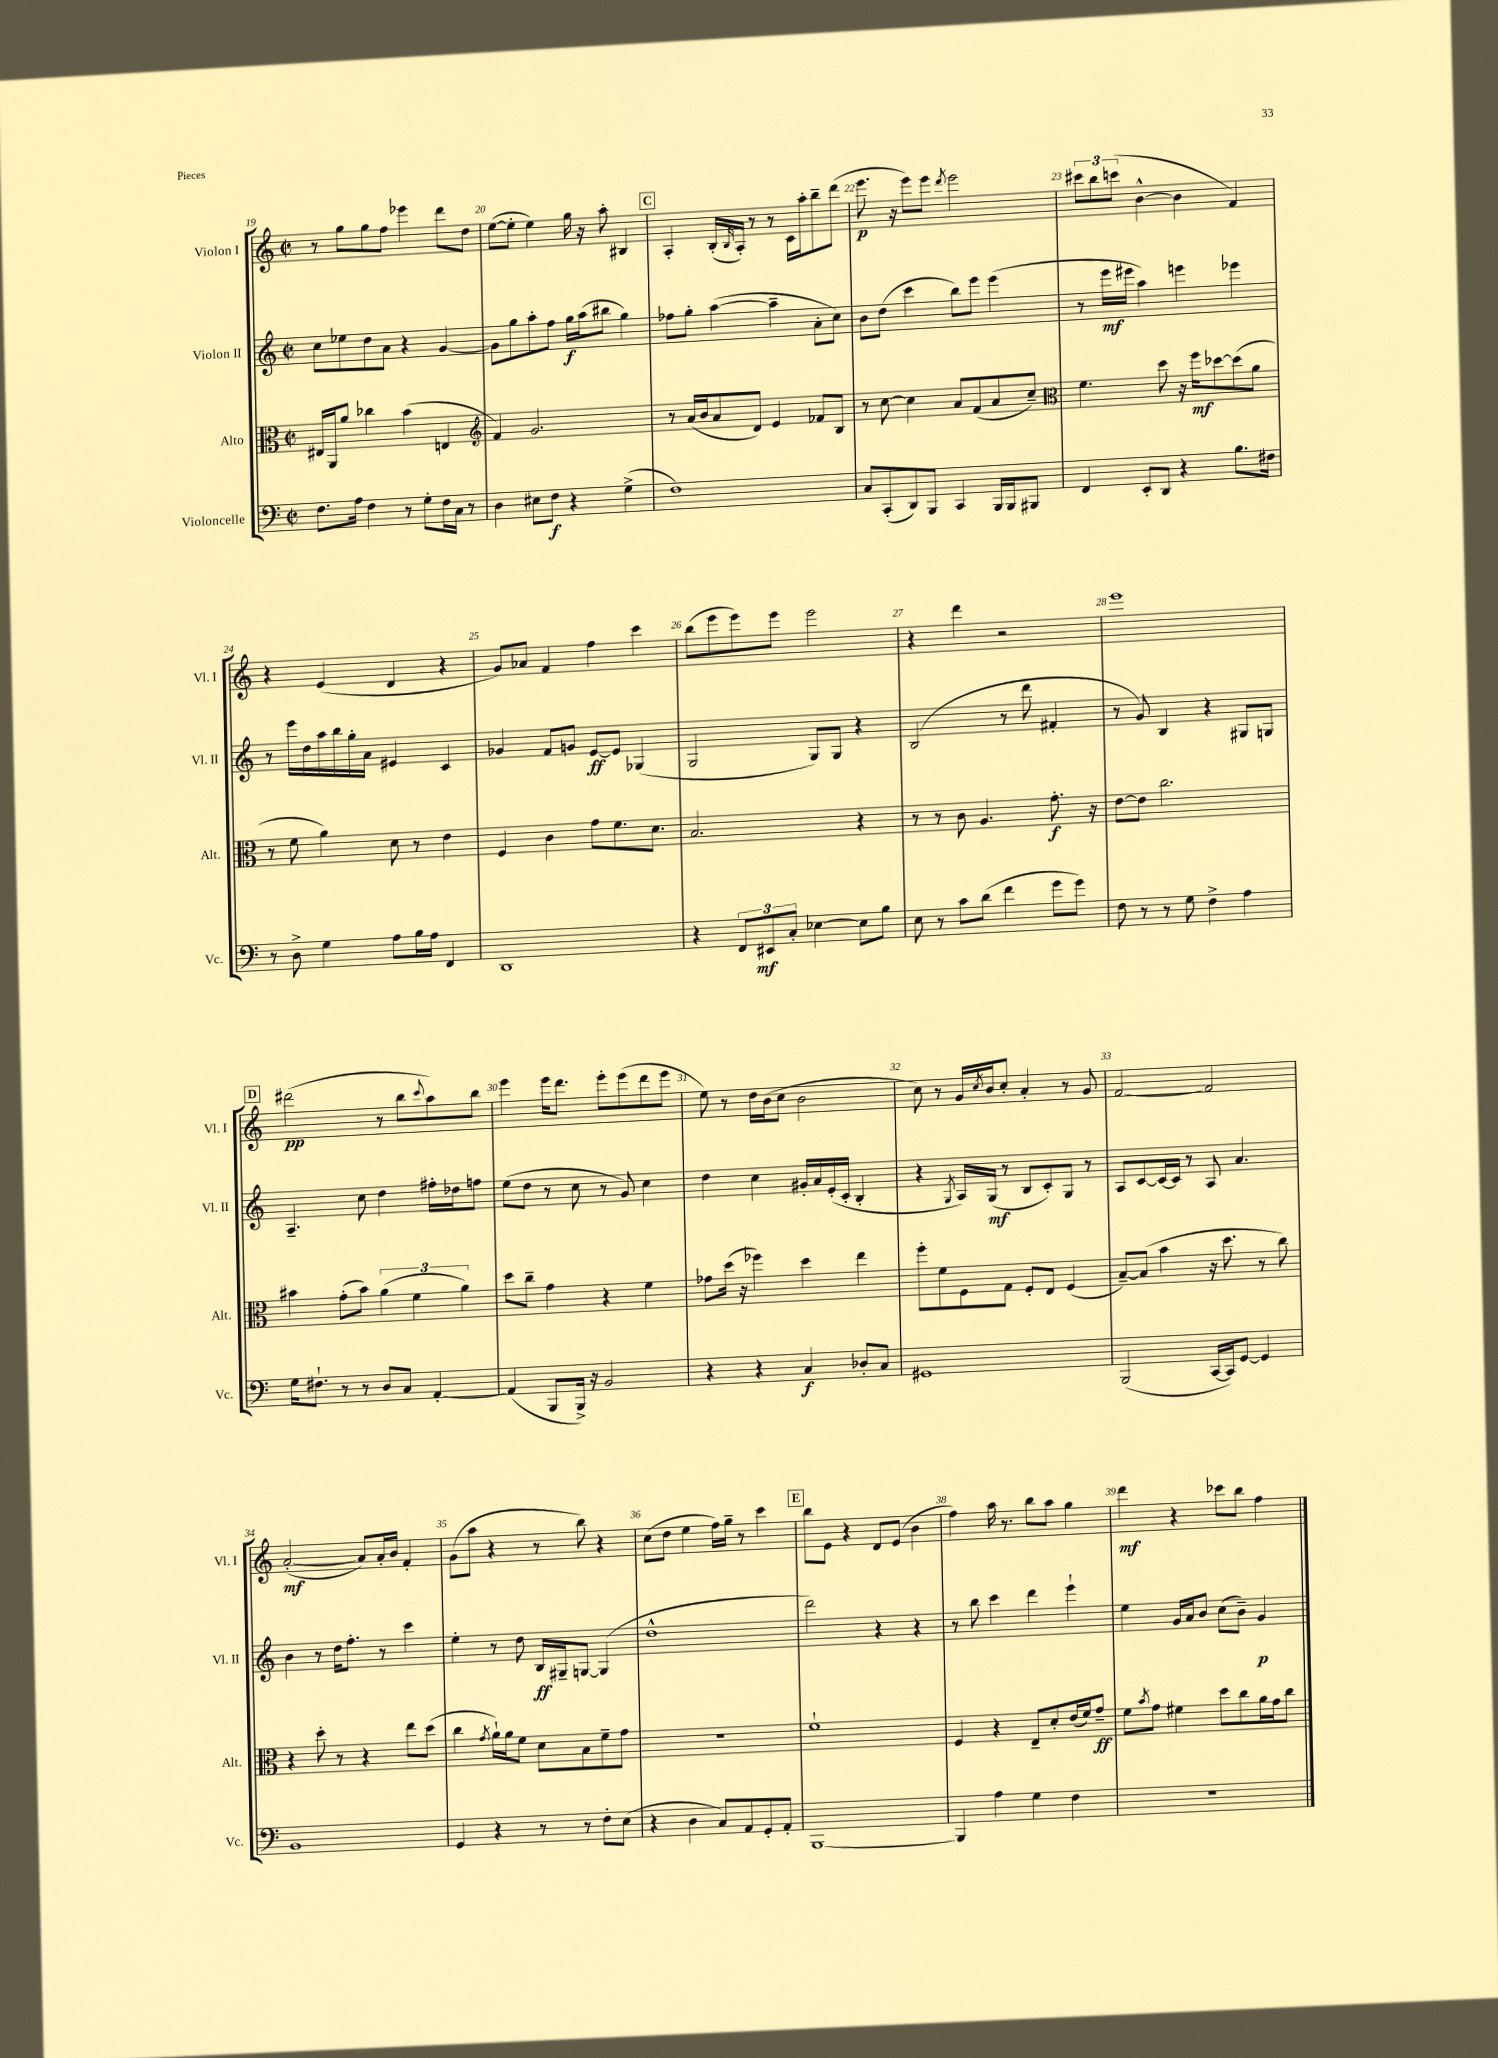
<<
\new StaffGroup <<
\new Staff = "s0" \with { instrumentName = "Violon I" shortInstrumentName = "Vl. I" } {
    \clef treble \key c \major \defaultTimeSignature \time 2/2
    r8 g''8 g''8 f''8 ees'''4 d'''8 d''8 |
    e''8~( e''8-. e''4) g''16 r16 a''8-. bis4 |
    \mark \markup { \box "C" } a4-. b16-.( \grace { b16 } a16-.) r8 r8 c'16 a''16-. b''8-- d'''8( |
    e'''8.\p r16 e'''8) e'''8 \acciaccatura { d'''8 } e'''2 |
    \tuplet 3/2 { cis'''8 b''8 c'''8( } b'4~-^ b'4 f'4) |
    r4 e'4( d'4 r4 |
    g'8) aes'8 f'4 f''4 c'''4 |
    b''8( e'''8 e'''8) e'''8 e'''2 |
    r4 d'''4 r2 |
    e'''1 |
    \mark \markup { \box "D" } dis'''2\pp( r8 b''8 \appoggiatura { c'''8 } a''8) b''8 |
    e'''4 e'''16 d'''8. e'''8-. e'''8( d'''8 e'''8 |
    e''8) r8 d''16 b'16( c''8 b'2 |
    c''8) r8 g'16 \acciaccatura { c''8 } b'16 c''8-. a'4-. r8 g'8 |
    f'2~ f'2 |
    a'2~-.\mf( a'8) a'16-. b'16 f'4-. |
    g'8( a''8 r4 r8 b''8) r4 |
    c''8( d''8 e''4 f''16) g''16-- r8 c'''4 |
    \mark \markup { \box "E" } b''8 e'8 r4 d'8 e'8( b'4 |
    f''4) a''16 r8. b''8 a''8 g''4 |
    d'''4\mf r4 ces'''8 b''8 f''4 \bar "|." |
}
\new Staff = "s1" \with { instrumentName = "Violon II" shortInstrumentName = "Vl. II" } {
    \clef treble \key c \major \defaultTimeSignature \time 2/2
    c''8 ees''8 d''8 a'8 r4 g'4~ |
    g'8 g''8 a''8-. f''8 g''16\f a''16( bis''8 g''4) |
    \mark \markup { \box "C" } fes''8 g''8-. a''4~( a''4-- a'8-. c''8) |
    b'8 d''8( c'''4 b''8) e'''8 e'''4( |
    r8 e'''16\mf eis'''16 a''4) e'''4 ees'''4 |
    r8 e'''16 d''16 a''16 b''16 g''16-. a'16 eis'4 c'4 |
    ges'4 f'8 g'8 e'8~\ff e'8 ges4( |
    g2 g8) g8 r4 |
    b2( r8 d'''8 fis'4-. |
    r8 g'8) b4 r4 gis8 g8 |
    \mark \markup { \box "D" } a4.-- c''8 d''4 fis''16-. des''16 f''8 |
    e''8( d''8 r8 c''8 r8 g'8) c''4 |
    d''4 c''4 gis'16-. a'16 e'16-.( c'16-. b4-. |
    r4 \acciaccatura { g8 } a16) g16\mf( r8 b8 c'8-.) g8 r8 |
    a8 c'8~ c'16~ c'16 r8 a8 a'4. |
    b'4 r8 d''16 f''8.-. r8 c'''4 |
    e''4-. r8 d''8 b16\ff gis16-- g8~ g4( |
    d''1-^ |
    \mark \markup { \box "E" } d'''2) r4 r4 |
    r8 b''8 c'''4 d'''4 e'''4-! |
    e''4 g'16 a'16 b'8 c''8( b'8--) g'4\p \bar "|." |
}
\new Staff = "s2" \with { instrumentName = "Alto" shortInstrumentName = "Alt." } {
    \clef alto \key c \major \defaultTimeSignature \time 2/2
    eis16 a,16 a'8 ces''4 b'4( e4 |
    \clef treble f'4) g'2. |
    \mark \markup { \box "C" } r8 a'16( b'16 a'8 d'8) e'4 fes'8 b8 |
    r8 c''8~ c''4 a'8 f'8( a'8 c''8--) |
    \clef alto f'4. d''8 r16 f''16\mf des''8~ des''8( a'8 |
    r8 f'8 a'4) d'8 r8 e'4 |
    f4 c'4 g'8 f'8. d'8. |
    b2. r4 |
    r8 r8 c'8 a4. g'8.-.\f r16 |
    e'8~ e'8 c''2. |
    \mark \markup { \box "D" } bis'4 g'8-.( bis'8) \tuplet 3/2 { a'4( f'4 a'4) } |
    d''8 c''8-- g'4 r4 f'4 |
    ges'8 d''16( r16 fes''4) d''4 e''4 |
    f''8-. f'8 f8 g8 f8-. e8 f4( |
    b8~--) b8( b'4 r16 d''8. r8 c''8) |
    r4 d''8-. r8 r4 e''8 d''8( |
    c''4 \acciaccatura { g'8 } a'16-!) a'16 f'8 d'8 b8 f'8-- g'8 |
    R1 |
    \mark \markup { \box "E" } f'1-! |
    f4 r4 e8-- d'8-. e'16( f'16) g'8--\ff |
    f'8 \acciaccatura { b'8 } g'8 fis'4 d''8 c''8 a'16 g'16 c''8 \bar "|." |
}
\new Staff = "s3" \with { instrumentName = "Violoncelle" shortInstrumentName = "Vc." } {
    \clef bass \key c \major \defaultTimeSignature \time 2/2
    f8. a16 f4 r8 g8-. f16 c16 r8 |
    d4 eis8 f8\f r4 g4->( |
    \mark \markup { \box "C" } f1) |
    c8 c,8-.( d,8) b,,8 c,4 b,,16 b,,16 bis,,8 |
    f,4 e,8-. d,8 r4 b8. fis16 |
    r8 d8-> g4 a8 b16 a16 f,4 |
    d,1 |
    r4 \tuplet 3/2 { f,8 eis,8\mf c8-. } ees4~ ees8 b8 |
    e8 r8 c'8 d'8( f'4 g'8 g'8) |
    f8 r8 r8 g8 f4-> a4 |
    \mark \markup { \box "D" } g16 fis8.-! r8 r8 d8 c8 a,4~-. |
    a,4( b,,8 b,,16->) r16 b,2 |
    r4 r4 c4\f des8-. c8 |
    gis,1 |
    b,,2( c,16~ c,16) g,8~ g,4 |
    b,1 |
    g,4 r4 r8 r8 f8-. e8( |
    r4 d4 c8) a,8 g,8-. a,8-. |
    \mark \markup { \box "E" } b,,1~ |
    b,,4 a4 g4 f4 |
    R1 \bar "|." |
}
>>
>>
\layout { \context { \Score currentBarNumber = #19 \override BarNumber.break-visibility = ##(#f #t #t) barNumberVisibility = #all-bar-numbers-visible } }
